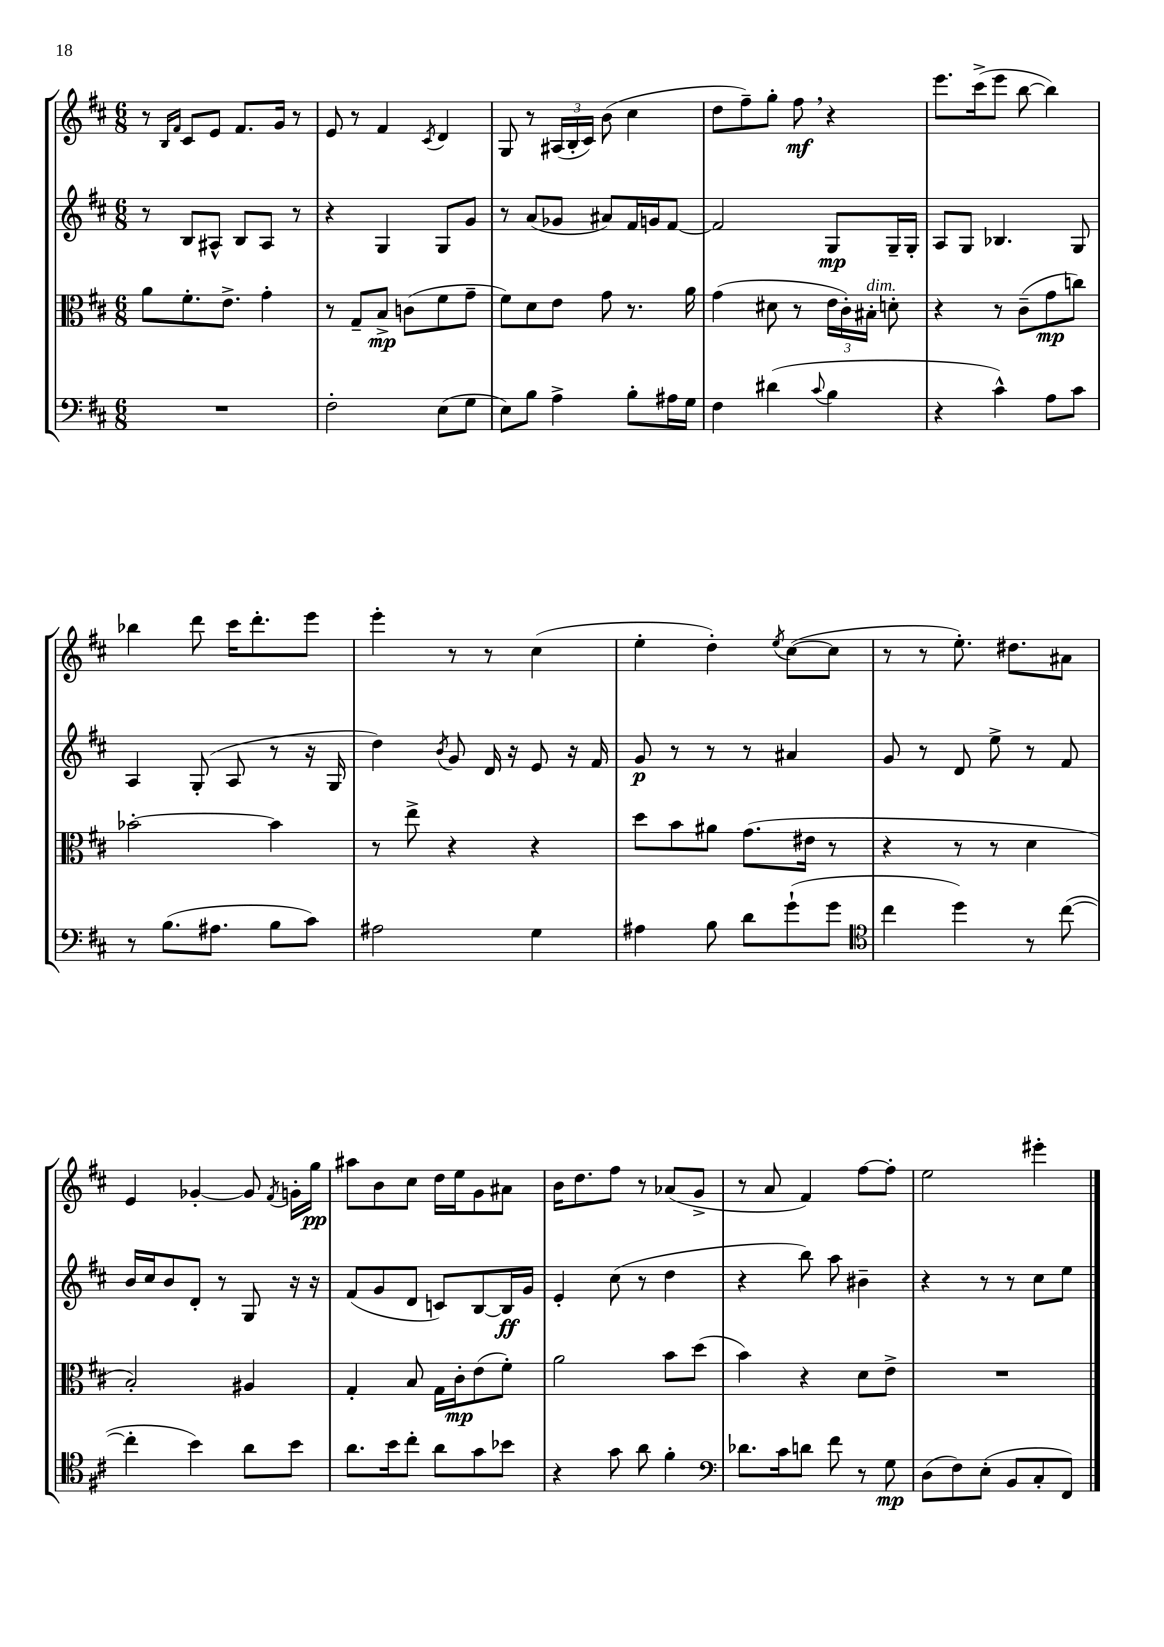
<<
\new StaffGroup <<
\new Staff = "s0" {
    \clef treble \key d \major \numericTimeSignature \time 6/8
    \autoBeamOff r8 \grace { b16[ fis'16] } cis'8[ e'8] fis'8.[ g'16] r8 |
    e'8 r8 fis'4 \acciaccatura { cis'8 } d'4 |
    g8 r8 \tuplet 3/2 { ais16[( b16-. cis'16]) } b'8( cis''4 |
    d''8[ fis''8--) g''8]-. fis''8\mf \breathe r4 |
    e'''8.[ cis'''16->( e'''8] b''8~ b''4) |
    bes''4 d'''8 cis'''16[ d'''8.-. e'''8] |
    e'''4-. r8 r8 cis''4( |
    e''4-. d''4-.) \acciaccatura { e''8 } cis''8[~( cis''8] |
    r8 r8 e''8.-.) dis''8.[ ais'8] |
    e'4 ges'4~-. ges'8 \acciaccatura { fis'8 } g'16[-. g''16]\pp |
    ais''8[ b'8 cis''8] d''16[ e''16 g'8 ais'8] |
    b'16[ d''8. fis''8] r8 aes'8[( g'8]-> |
    r8 a'8 fis'4) fis''8[~ fis''8]-. |
    e''2 eis'''4-. \bar "|." |
}
\new Staff = "s1" {
    \clef treble \key d \major \numericTimeSignature \time 6/8
    \autoBeamOff r8 b8[ ais8]-^ b8[ ais8] r8 |
    r4 g4 g8[ g'8] |
    r8 a'8[( ges'8] ais'8[) fis'16 g'16 fis'8]~ |
    fis'2 g8[\mp g16-- g16]-. |
    a8[ g8] bes4. g8 |
    a4 g8-.( a8 r8 r16 g16 |
    d''4) \acciaccatura { b'8 } g'8 d'16 r16 e'8 r16 fis'16 |
    g'8\p r8 r8 r8 ais'4 |
    g'8 r8 d'8 e''8-> r8 fis'8 |
    b'16[ cis''16 b'8 d'8]-. r8 g8 r16 r16 |
    fis'8[( g'8 d'8] c'8[) b8~ b16\ff g'16] |
    e'4-. cis''8( r8 d''4 |
    r4 b''8) a''8 bis'4-- |
    r4 r8 r8 cis''8[ e''8] \bar "|." |
}
\new Staff = "s2" {
    \clef alto \key d \major \numericTimeSignature \time 6/8
    \autoBeamOff a'8[ fis'8.-. e'8.]-> g'4-. |
    r8 g8[-- b8]->\mp c'8[( fis'8 g'8]-- |
    fis'8[) d'8 e'8] g'8 r8. a'16 |
    g'4( dis'8 r8 \tuplet 3/2 { e'16[ cis'16-.) bis16]-.^\markup { \italic "dim." } } d'8-. |
    r4 r8 cis'8[--( g'8\mp c''8]) |
    bes'2~-. bes'4 |
    r8 e''8-> r4 r4 |
    d''8[ b'8 ais'8] g'8.[( eis'16] r8 |
    r4 r8 r8 d'4 |
    b2-.) ais4 |
    g4-. b8 g16[ cis'16-.\mp e'8( fis'8]-.) |
    a'2 b'8[ d''8]( |
    b'4) r4 d'8[ e'8]-> |
    R2. \bar "|." |
}
\new Staff = "s3" {
    \clef bass \key d \major \numericTimeSignature \time 6/8
    \autoBeamOff R2. |
    fis2-. e8[( g8] |
    e8[) b8] a4-> b8[-. ais16 g16] |
    fis4 dis'4( \appoggiatura { cis'8 } b4 |
    r4 cis'4-^) a8[ cis'8] |
    r8 b8.[( ais8.] b8[ cis'8]) |
    ais2 g4 |
    ais4 b8 d'8[ g'8-!( g'8] |
    \clef tenor cis''4 d''4) r8 cis''8~( |
    cis''4-. b'4) a'8[ b'8] |
    a'8.[ b'16 cis''8]-. a'8[ g'8 bes'8] |
    r4 g'8 a'8 fis'4-. |
    \clef bass des'8.[ cis'16 d'8] fis'8 r8 g8\mp |
    d8[( fis8) e8]-.( b,8[ cis8-. fis,8]) \bar "|." |
}
>>
>>
\layout { \context { \Score \remove "Bar_number_engraver" } }
